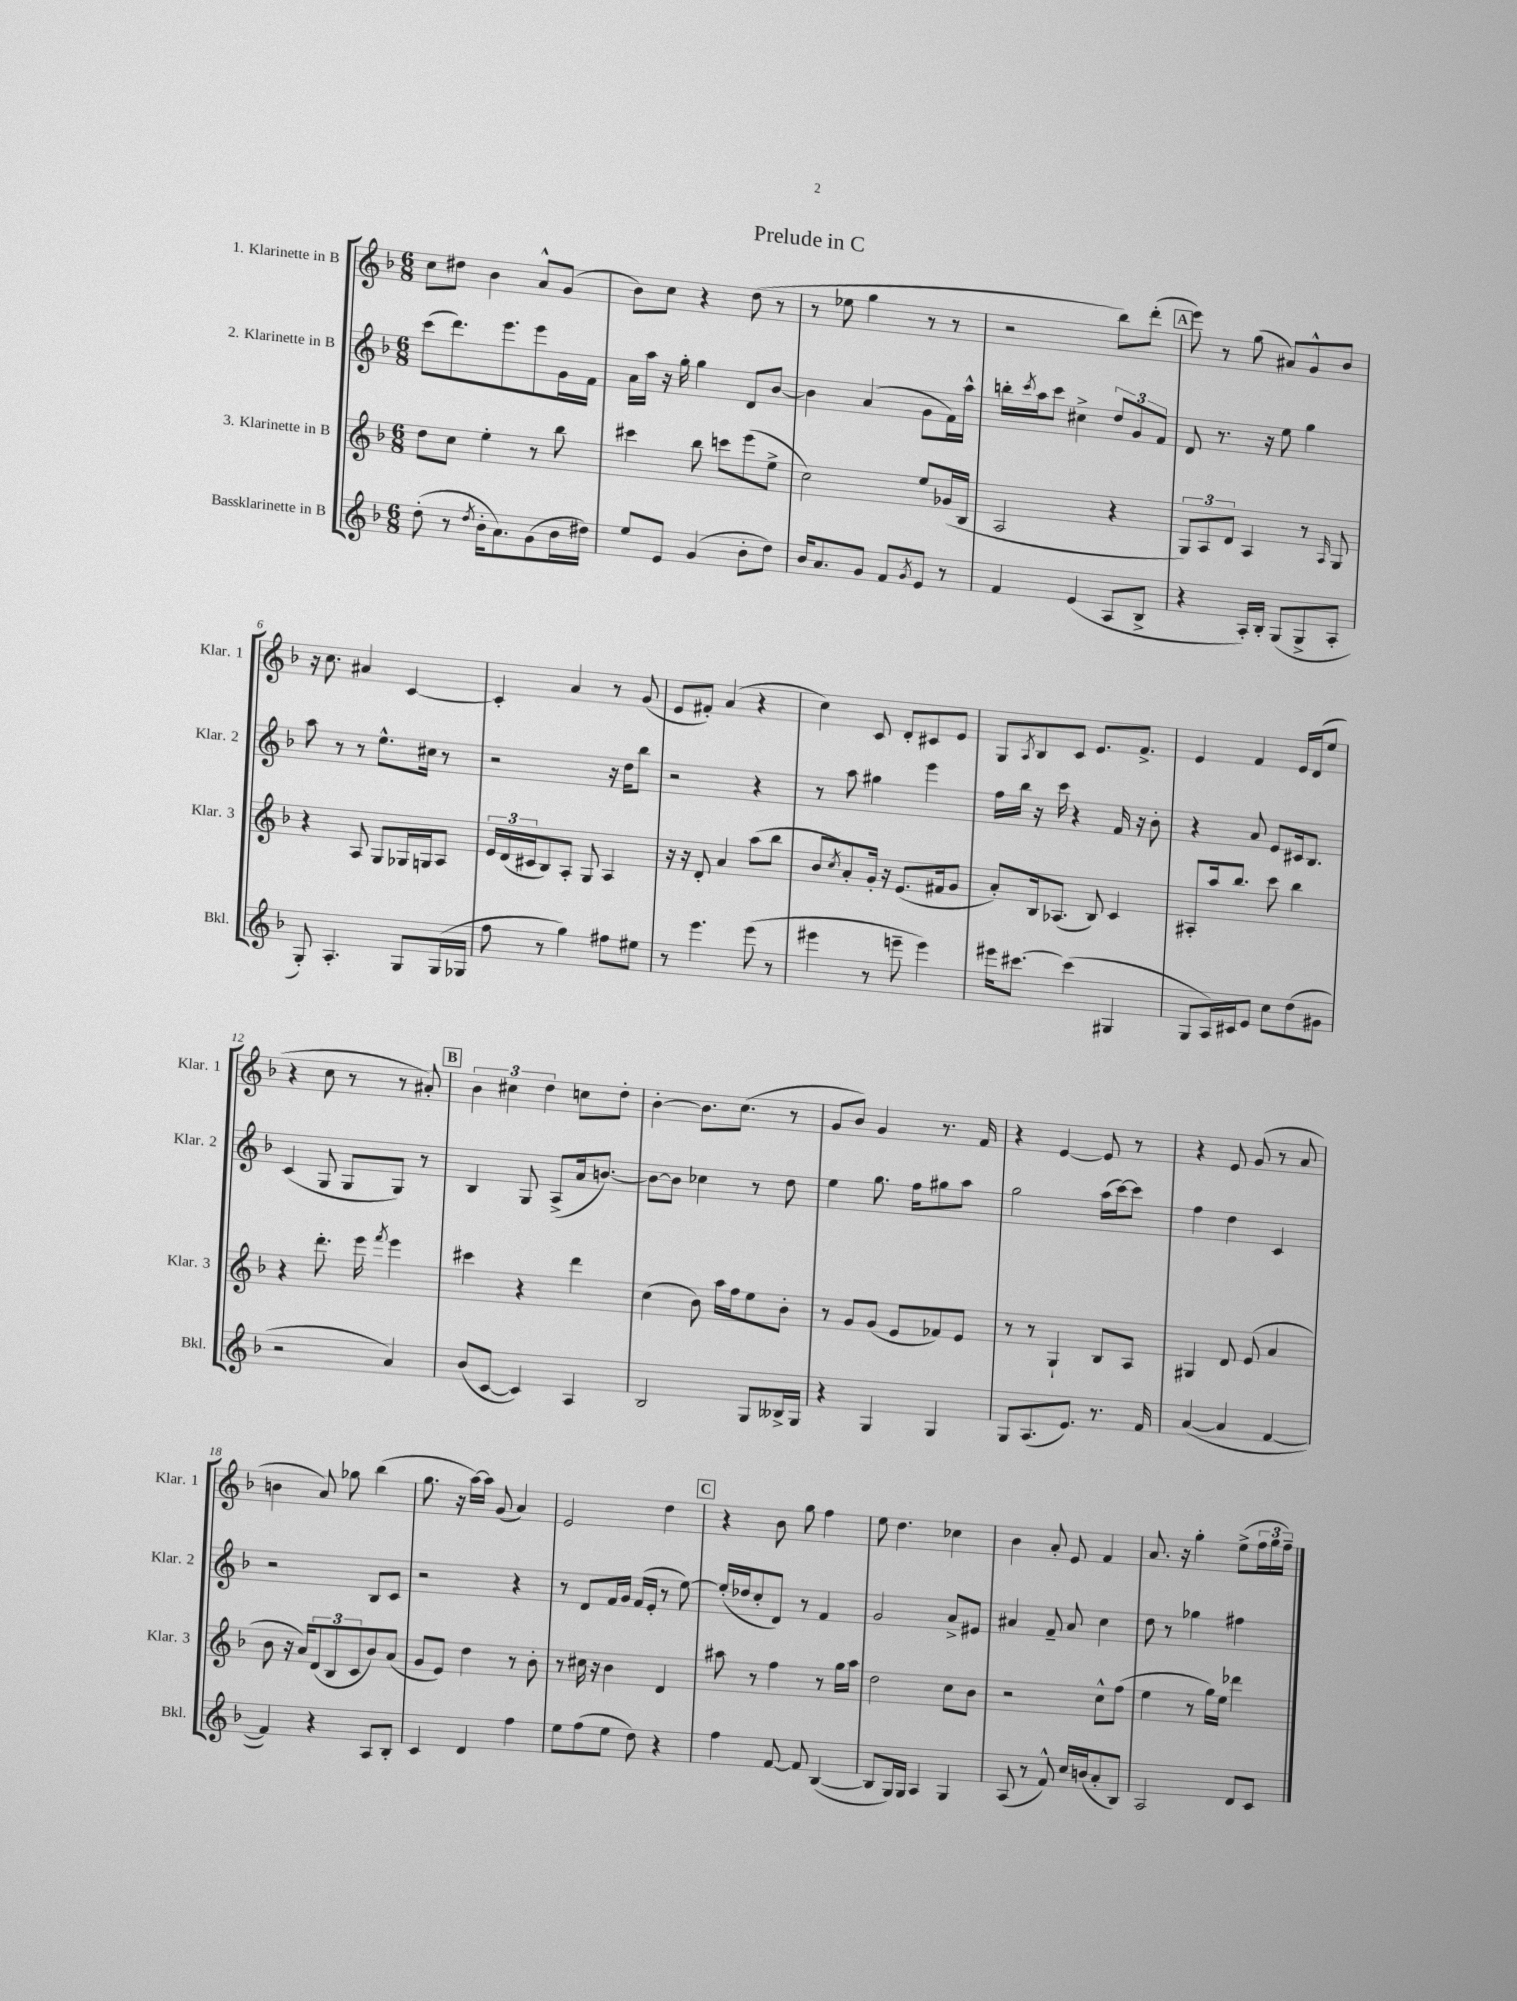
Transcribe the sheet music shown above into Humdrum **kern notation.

**kern	**kern	**kern	**kern
*staff4	*staff3	*staff2	*staff1
*clefG2	*clefG2	*clefG2	*clefG2
*k[b-]	*k[b-]	*k[b-]	*k[b-]
*M6/8	*M6/8	*M6/8	*M6/8
(8dd'\	8dd\L	(8ccc\L	8cc\L
8r	8cc\J	8.ddd\)	8dd#\J
8qdd/	.	.	.
16b-'\LK	4ee'\	.	4b-\
8.a\)	.	8.eee\	.
(8g\	8r	8eee\	8a^^/L
16b-\L	8bb-\	16g\L	(8g/J
16dd#\JJ)	.	16f\JJ	.
=	=	=	=
8ee/L	4ccc#\	16a\LL	8b-\L)
.	.	16aa\JJ	.
8e/J	.	16r	8cc\J
.	.	16gg'\	.
(4g/	8bb-\	4gg\	4r
.	8ccc\L	.	.
8b-'\L	(8eee\	8d/L	(8dd\
8dd\J)	8ee^\J	[8b-/J	8r
=	=	=	=
16b-/LK	2cc\)	4b-\]	8r
8.a/	.	.	.
.	.	.	8ee-\
8g/J	.	(4a/	4gg\
8f/L	.	.	.
8qg/	.	.	.
8e/J	8ee/L	8g\L	8r
8r	(16g-/L	16f\L)	8r
.	16B-/JJ	16aa^^\JJ	.
=	=	=	=
4f/	2A/	16bb'\LL	2r
.	.	8qccc/	.
.	.	16aa\J	.
.	.	8ccc\J	.
(4e/	.	4cc#^\	.
8A/L	4r	12dd/L	8bb-\L)
.	.	12g/	.
8B-^/J	.	.	(8ddd'\J
.	.	12f/J	.
=	=	=	=
4r	12G/L)	8d/	8eee\)
.	12A/	.	.
.	.	8.r	8r
.	12d/J	.	.
16A'/LL)	4A/	.	(8gg\
16B-'/JJ	.	16r	.
(8G/L	.	8ee\	8a#/L)
8G^/	8r	4gg\	8g^^/
.	16qqA/	.	.
8A'/J	8G/	.	8b-/J
=	=	=	=
8G'/)	4r	8aa\	16r
.	.	.	8.cc\
4.A'/	.	8r	.
.	8A/	8r	4a#/
.	8G/L	8.ee^^\L	.
8G/L	16G-/L	.	[4c/
.	16G/J	16cc#\Jk	.
(16G/L	8A/J	8r	.
16G-/JJ	.	.	.
=	=	=	=
8ff\	24e/LL	2r	4c'/]
.	(24d/	.	.
.	24c#/J	.	.
8r	8B-/)	.	.
4gg\)	8A'/J	.	4a/
.	8G/	.	.
8ff#\L	4A/	16r	8r
.	.	16dd\LK	.
8ee#\J	.	8bb-\J	(8g/
=	=	=	=
8r	16r	2r	8e/L
.	16r	.	.
4.eee\	8d'/	.	8f#'/J)
.	4a/	.	(4a/
(8eee\	(8aa\L	4r	4r
8r	8bb-\J	.	.
=	=	=	=
4eee#\	8b-/L	8r	4cc\)
.	8qcc/	.	.
.	8a'/)	8aa\	.
8r	16g'/Jk	4gg#\	8c/
.	16r	.	.
8eee~\	(8.e/L	.	8d'/L
4eee\)	.	4eee\	8c#/
.	16f#/k	.	.
.	8g/J	.	8e/J
=	=	=	=
16eee#\LK	8a'/L)	16ff\LL	8G/L
[8.ccc#\J	.	16bb-\JJ	.
.	.	.	8qA/
.	16B-/k	16r	8B-/
.	(8.A-/J	16ccc\	.
(4ccc#\]	.	4r	8c/J
.	8B-/)	.	8.e/L
4G#/	4c/	16f/	.
.	.	16r	8.f^/J
.	.	8b-'\	.
=	=	=	=
8G/L	8A#'/L	4r	4e/
16A/L)	16aa/k	.	.
16c#/J	8.bb-/J	.	.
8e/J	.	8a/	4f/
8cc\L	8ccc\	8e/L	.
(8dd\	4bb-\	16c#/k	16e/LL
.	.	8.B-/J	(16d/J
8g#\J	.	.	8ee/J
=	=	=	=
2r	4r	(4c/	4r
.	8.ddd'\	8G/	8cc\
.	.	8G/L	8r
.	16eee\	.	.
.	8qfff/	.	.
4a/)	4eee\	8G/J)	8r
.	.	8r	8a#'/)
=	=	=	=
(8b-/L	4ccc#\	4B-/	6b-\
[8c/J	.	.	.
.	.	.	6cc#\
4c/])	4r	8G/	.
.	.	.	6dd\
.	.	(8A^/L	.
4A/	4ddd\	16a/k	8cc\L
.	.	[8.b/J)	.
.	.	.	8dd'\J
=	=	=	=
2B-/	(4cc\	8b\_L	[4b-'\
.	.	8b\]J	.
.	8b-\)	4cc-\	8.b-\]L
.	16aa\LL	.	.
.	16ff\J	.	(8.cc\J
8G/L	8ee\	8r	.
16B--^/L	8b-'\J	8dd\	8r
16G/JJ	.	.	.
=	=	=	=
4r	8r	4ee\	8g/L
.	8g/L	.	8b-/J)
4G/	(8g/J	8.gg\	4g/
.	8e/L	.	.
.	.	16ff\LK	.
4G/	8f-/)	8gg#\	8.r
.	8e/J	8aa\J	.
.	.	.	16f/
=	=	=	=
8G/L	8r	2gg\	4r
(8.A/	8r	.	.
.	4G`/	.	[4e/
8.e/J)	.	.	.
8.r	8B-/L	(16aa\LL	8e/]
.	.	[16ccc\J)	.
.	8A/J	8ccc\]J	8r
16f/	.	.	.
=	=	=	=
([4a/	4G#/	4ff\	4r
4a/]	8d/	4dd\	8e/
.	(8e/	.	(8g/
[4f/	4a/	4c/	8r
.	.	.	8a/
=	=	=	=
4f/])	8b-\	2r	4b\
.	16r	.	.
.	16a/LK)	.	.
4r	(12d/	.	8a/)
.	12B-/	.	.
.	.	.	8gg-\
.	12c/	.	.
8A/L	8b-/)	8B-/L	(4bb-\
8B-'/J	(8a/J	8c/J	.
=	=	=	=
4c/	8g/L	2r	8.gg\
.	8e/J)	.	.
.	.	.	16r
4d/	4dd\	.	[16aa\LL)
.	.	.	16aa\]JJ
.	.	.	(8g/
4ff\	8r	4r	4a/)
.	8b-'\	.	.
=	=	=	=
8ee\L	8r	8r	2e/
(8ff\	16cc#\	8d/L	.
.	16r	.	.
8ee\J	4b-\	16f/L	.
.	.	16g/JJ	.
8dd\)	.	(16f/LL	.
.	.	16e'/JJ	.
4r	4d/	8r	4dd\
.	.	[8ee\)	.
=	=	=	=
4ff\	8aa#\	(16ee'/]LL	4r
.	.	16dd-/J	.
.	8r	8cc'/	.
[8f/	4ff\	8d/J)	8b-\
8f/]	.	8r	8gg\
([4B-/	8r	4f/	4ff\
.	16gg\LL	.	.
.	16aa#\JJ	.	.
=	=	=	=
8B-/]L	2dd\	2g/	8ee\
16G/L)	.	.	4.dd\
16G/JJ	.	.	.
4A/	.	.	.
4G/	8cc\L	8a^/L	4cc-\
.	8b-\J	8e#/J	.
=	=	=	=
(8A/	2r	4a#/	4b-\
8r	.	.	.
8f^^/)	.	8f~/	8a'/
16cc/LL	.	8a#/	8e/
(16b/J	.	.	.
8a'/	8cc^^\L	4cc\	4f/
8B-/J)	(8ff\J	.	.
=	=	=	=
2A/	4ee\	8dd\	8.a/
.	.	8r	.
.	.	.	16r
.	8r	4gg-\	4gg'\
.	16gg\LL)	.	.
.	16ee\JJ	.	.
8d/L	4ddd-\	4ff#\	(8ee^\L
8c/J	.	.	24ff\L
.	.	.	24gg\
.	.	.	24ff~\JJ)
==	==	==	==
*-	*-	*-	*-
